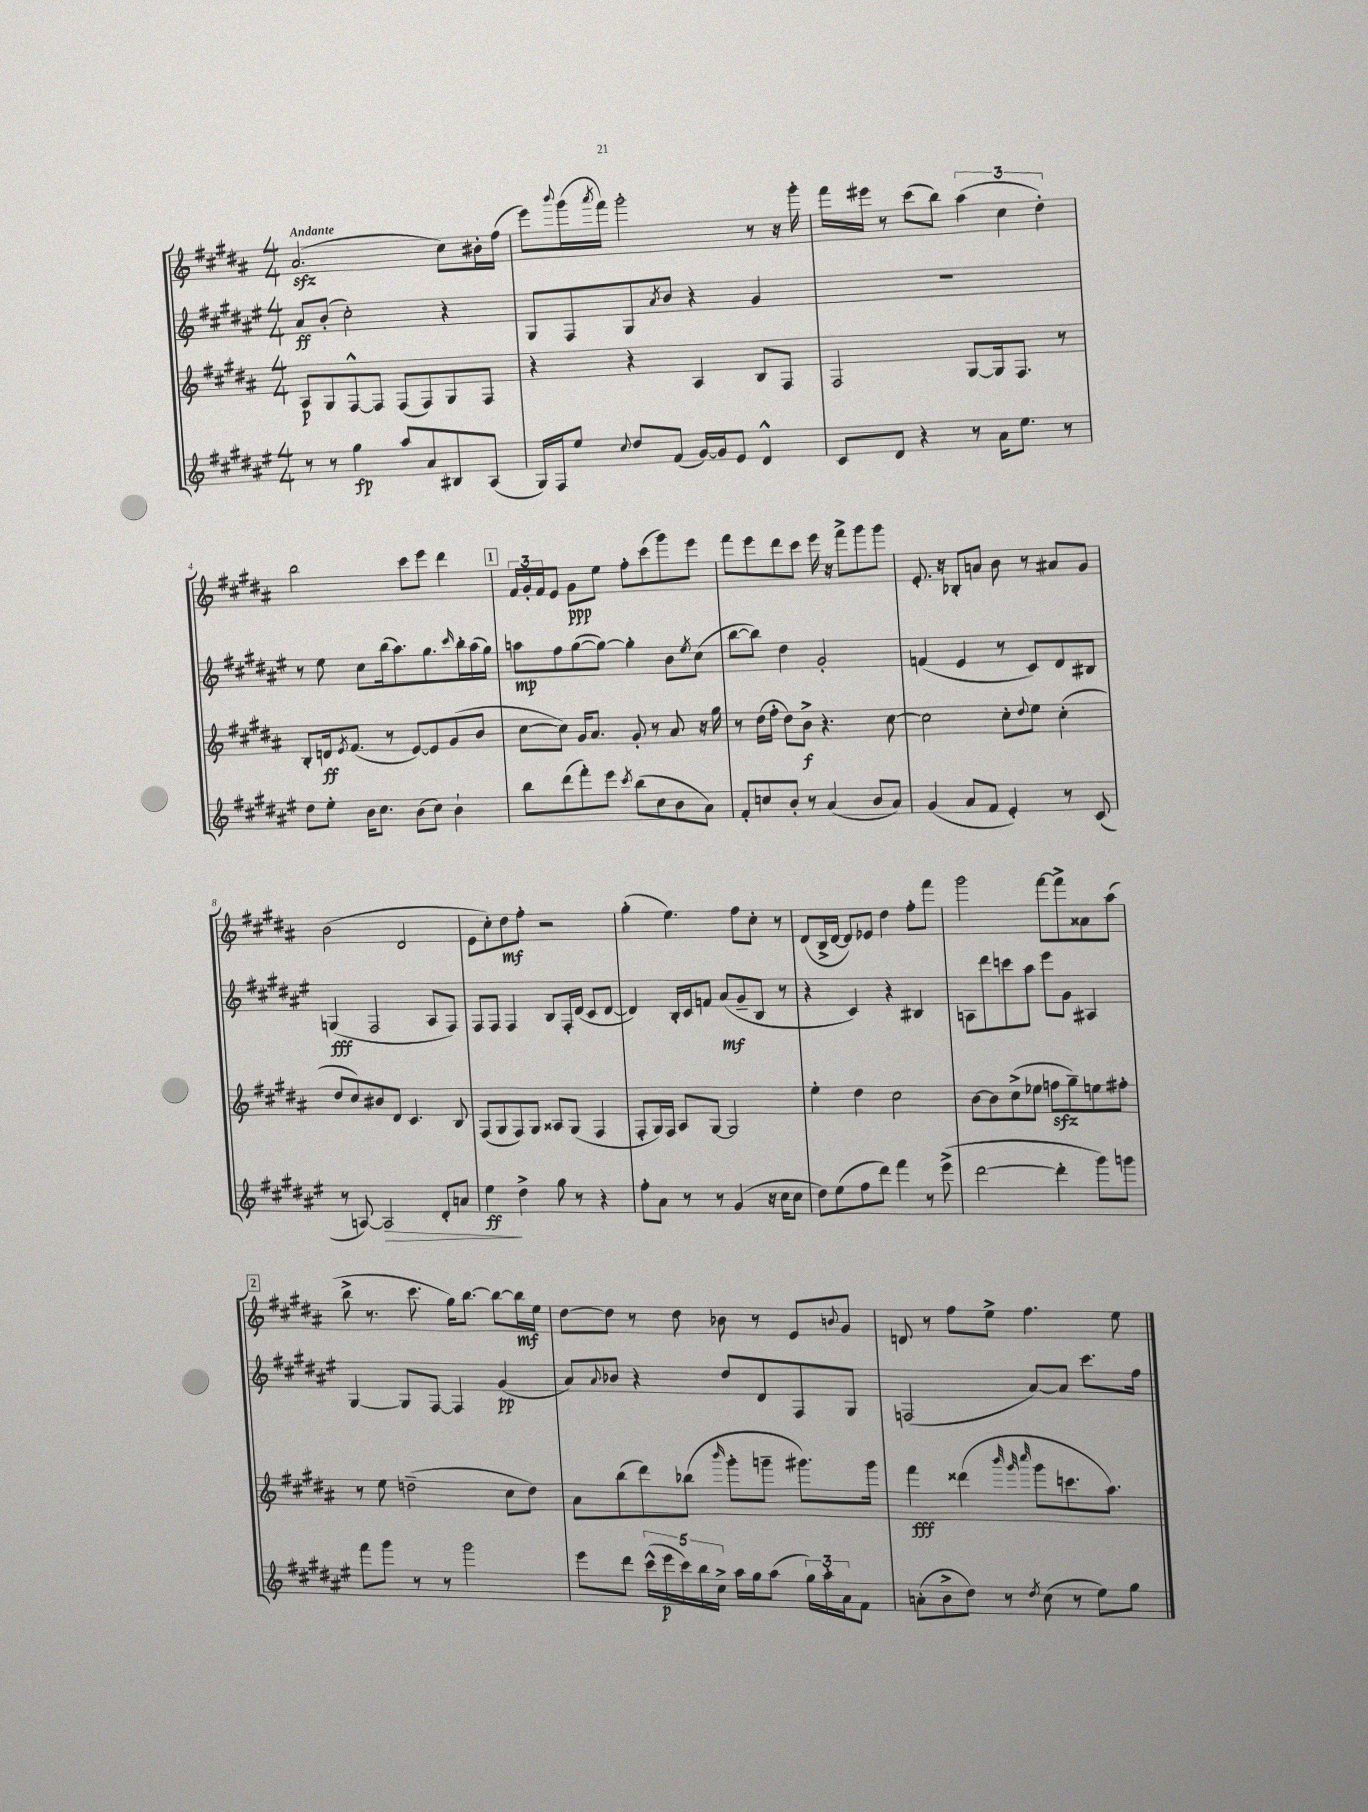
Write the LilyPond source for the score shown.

<<
\new StaffGroup <<
\new Staff = "s0" {
    \clef treble \key b \major \numericTimeSignature \time 4/4 \tempo "Andante"
    ais'2.\sfz( cis''8) bis'16-. fis''16( |
    e'''8) \appoggiatura { b'''8 } gis'''16( \acciaccatura { ais'''8 } fis'''16) gis'''2-. r8 r16 gis'''16-. |
    fis'''16 eis'''16 r8 cis'''8( b''8) \tuplet 3/2 { ais''4( cis''4 dis''4-.) } |
    b''2 cis'''8 e'''8 dis'''4 |
    \mark \markup { \box "1" } \tuplet 3/2 { fis'16 gis'16-. fis'16 } e'8 gis'8\ppp e''8 fis''8-. cis'''8( gis'''8) e'''8 |
    fis'''8 e'''8 dis'''8 cis'''8 e'''16 r16 fis'''8-> gis'''8 gis'''8 |
    e'8.-. r16 bes8-. a'8 b'8 r8 ais'8 gis'8 |
    b'2( dis'2 |
    e'8 cis''8-.) dis''8\mf fis''8-. r2 |
    gis''4-.( e''4.) fis''8 cis''8-. r8 |
    dis'8( b16-> dis'16~ dis'8) ees'8 dis''4 fis''8-. fis'''8 |
    gis'''2 fis'''8~ fis'''8-> aisis'8 ais''8( |
    \mark \markup { \box "2" } b''8-> r8. cis'''8. gis''16) b''8.~ b''8~ b''16\mf e''16 |
    dis''8~ dis''8 r8 dis''8 bes'8 r8 e'8 \appoggiatura { b'8 } gis'8 |
    d'8 r8 fis''8 e''8-> fis''4. e''8 \bar "|." |
}
\new Staff = "s1" {
    \clef treble \key fis \major \numericTimeSignature \time 4/4
    ais'8\ff b'8-.( cis''2-.) r4 |
    gis8 fis8 gis8 \acciaccatura { ais'8 } b'8 r4 gis'4 |
    R1 |
    r8 eis''8 cis''8 b''16( ais''8.) gis''8. \grace { cis'''16 } b''16-. ais''16( gis''16) |
    \mark \markup { \box "1" } a''8\mp fis''8 gis''8~( gis''8~) gis''4-. b'8 \acciaccatura { eis''8 } cis''8( |
    b''8~ b''8) dis''4 gis'2-. |
    f'4( eis'4 r8 cis'8) dis'8 bis8 |
    g4\fff( fis2 ais8 fis8) |
    fis8 fis8 fis4 b8 fis16-. dis'16( cis'8 dis'8~ |
    dis'4) b16-. cis'16 f'8 ais'8\mf( gis'8-- b8 r8 |
    r4 cis'4) r4 bis4 |
    a8 dis'''8 c'''8 ais''8 eis'''8 gis'8 ais4 |
    \mark \markup { \box "2" } gis4~ gis8 fis8~ fis4 gis'4\pp( |
    ais'8) \appoggiatura { ais'8 } bes'8 r4 dis''8 dis'8 fis8 gis8 |
    f2( ais'8~) ais'8 cis'''8. fis''16 \bar "|." |
}
\new Staff = "s2" {
    \clef treble \key b \major \numericTimeSignature \time 4/4
    ais8\p gis8 fis8~-^ fis8 fis8( fis8) gis8 fis8 |
    r4 r4 ais4 b8 fis8 |
    fis2 gis8~ gis16 fis8. r8 |
    b8-. d'16\ff \acciaccatura { e'8 } fis'8.( r8 e'8~) e'8 gis'8( b'8 |
    \mark \markup { \box "1" } cis''8~ cis''8) gis'16 ais'8. gis'8-. r8 ais'8 r16 gis''16 |
    r8 dis''16( fis''16-. dis''8) b'8->\f r4. cis''8~ |
    cis''2 cis''8-. \appoggiatura { dis''8 } e''8 cis''4-.( |
    dis''8 cis''8) bis'8 dis'8 cis'4. b8 |
    fis8( gis8 fis8) gis8 aisis8 gis8( fis4 |
    fis8-. gis16) fis16 ais8 gis8~ gis2 |
    e''4-. dis''4 cis''2 |
    b'8~ b'8 cis''8->( ees''8 f''8\sfz gis''8--) e''8 fis''8-. |
    \mark \markup { \box "2" } r8 e''8 d''2--( cis''8 d''8) |
    ais'8 b''8( dis'''8) bes''8( \grace { b'''16 } gis'''8-. g'''8-- gis'''8.) gis'''16 |
    fis'''4\fff disis'''4( \grace { b'''32 gis'''32 cis''''32 } gis'''8 c'''8. ais''8.) \bar "|." |
}
\new Staff = "s3" {
    \clef treble \key fis \major \numericTimeSignature \time 4/4
    r8 r8 gis''4\fp ais''8 ais'8 bis8 ais8( |
    gis16) fis16 eis''8 \appoggiatura { cis''8 } dis''8 fis'8( gis'16~) gis'16 eis'8 dis'4-^ |
    cis'8 dis'8 r4 r8 ais'16 eis''8. r8 |
    dis''8 eis''8-. b'16 cis''8. b'8( cis''8) b'4-! |
    \mark \markup { \box "1" } b''8 dis'''8( fis'''8-.) eis'''8 \acciaccatura { cis'''8 } b''8( cis''8 b'8 ais'8) |
    fis'8-. c''8 b'8-. r8 ais'4( b'8 ais'8) |
    gis'4( ais'8 fis'8 eis'4-.) r8 cis'8( |
    r8 a8~) a2\> dis'8-. a'8 |
    eis''4\ff\! dis''4-> gis''8 r8 r4 |
    fis''8-. ais'8 r8 r8 gis'4( r16 cis''16 cis''8 |
    dis''8) eis''8( fis''8 dis'''8) fis'''4 r8 eis'''8->( |
    dis'''2~ dis'''4-. gis'''8) g'''8 |
    \mark \markup { \box "2" } fis'''8 gis'''8 r8 r8 gis'''2 |
    eis'''8 dis'''8 \tuplet 5/4 { cis'''16-^( eis'''16\p cis'''16) b''16 cis''16-> } ais''16 gis''16 ais''8( \tuplet 3/2 { gis''16) ais''16-. ais'16 } fis'8 |
    a'8-.( b'8-> dis''8) r8 \acciaccatura { dis''8 } cis''8( r8 eis''8) gis''8 \bar "|." |
}
>>
>>
